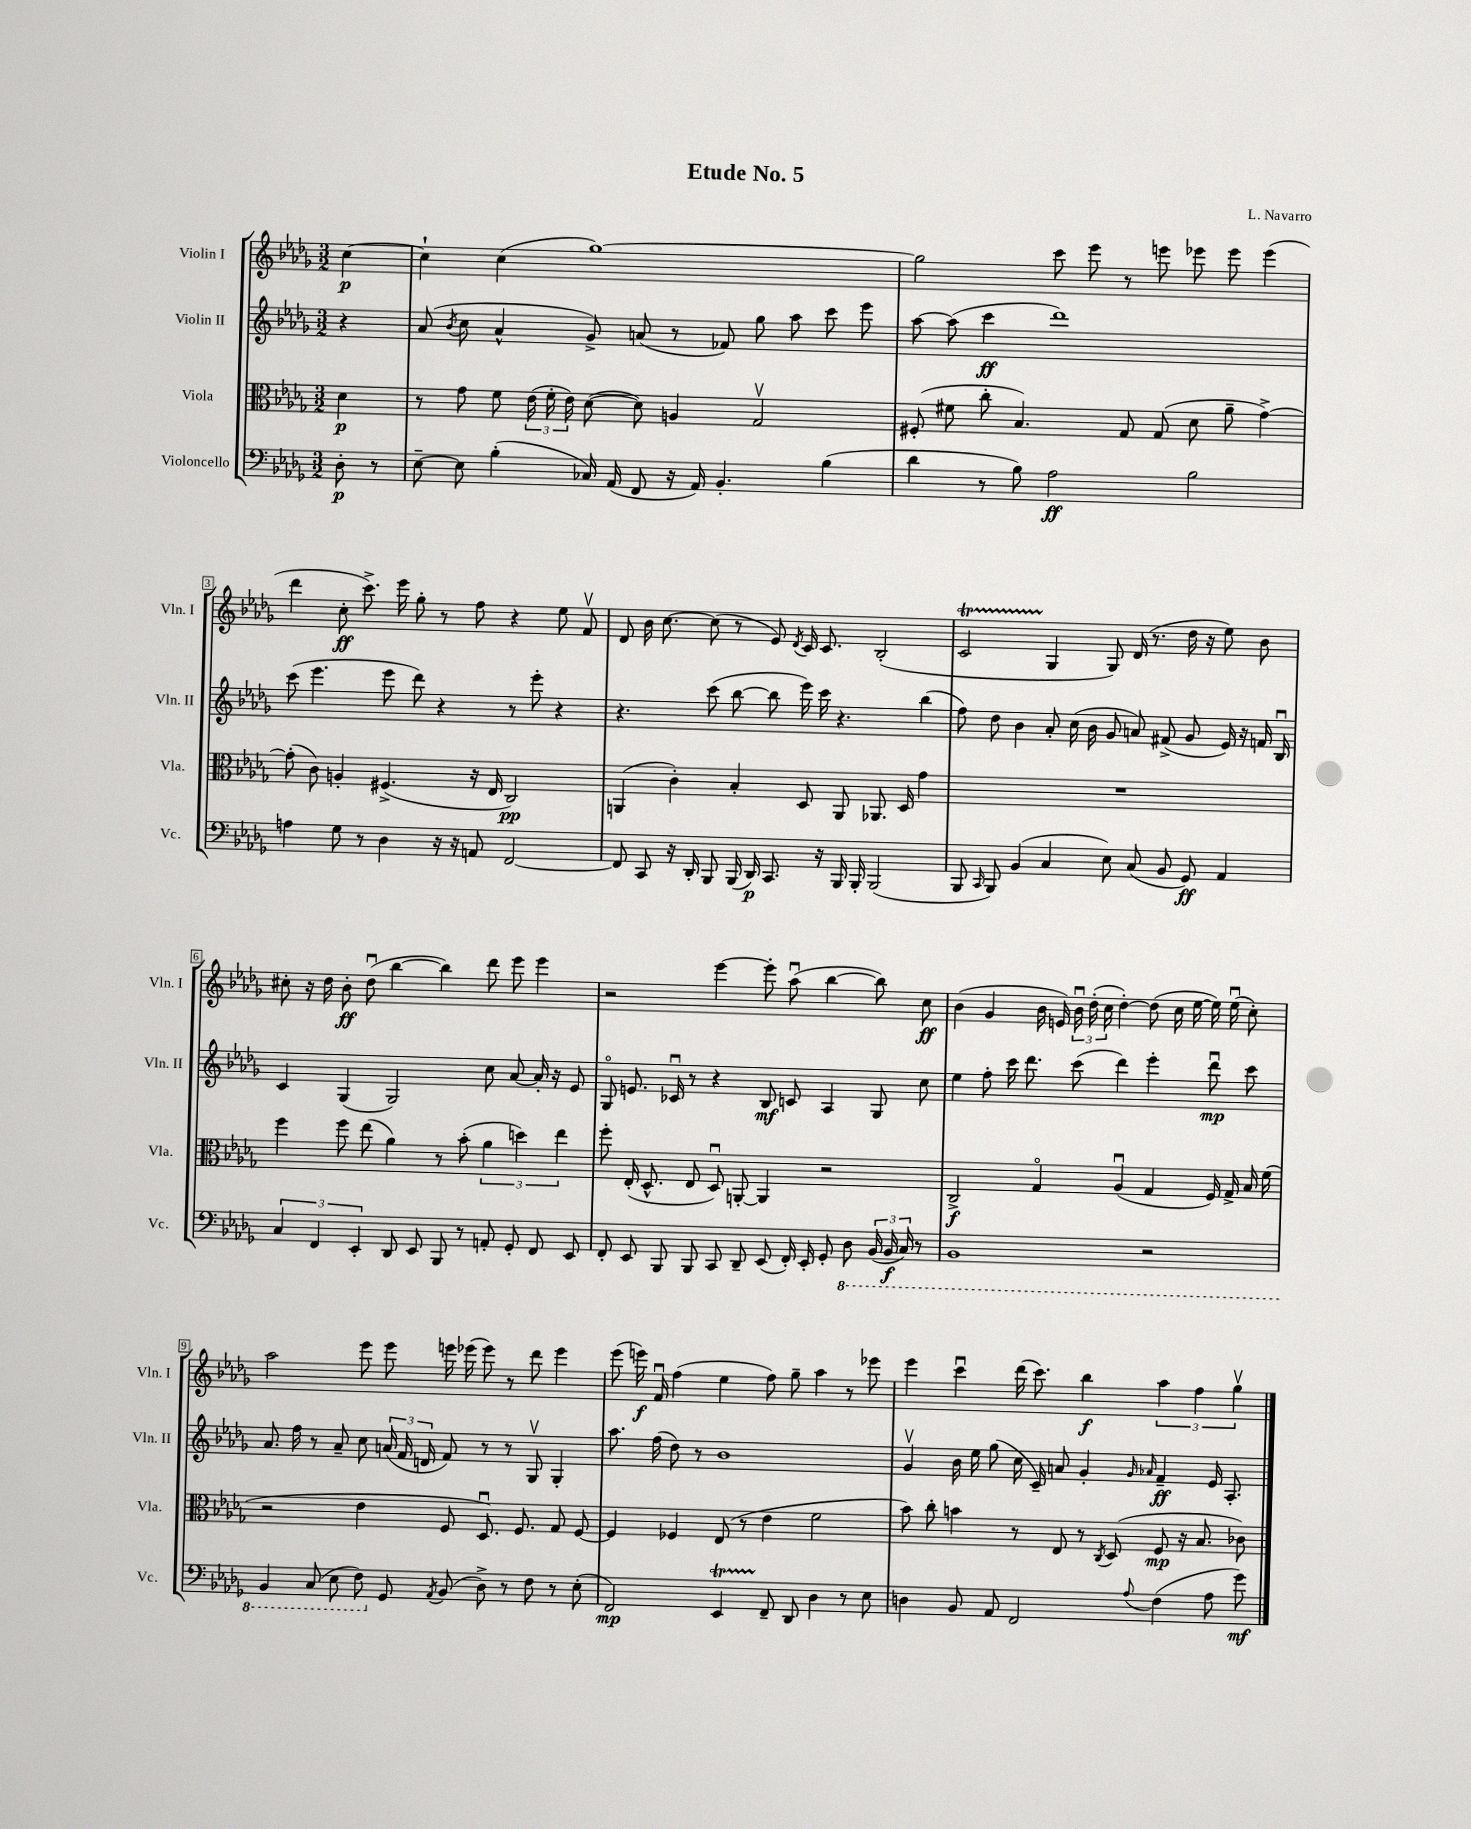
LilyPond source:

\header { title = "Etude No. 5" composer = "L. Navarro" }
<<
\new StaffGroup <<
\new Staff = "s0" \with { instrumentName = "Violin I" shortInstrumentName = "Vln. I" } {
    \clef treble \key des \major \numericTimeSignature \time 3/2 \partial 4
    \autoBeamOff c''4~\p |
    c''4-! c''4( ges''1~) |
    ges''2 c'''8 ees'''8 r8 e'''8 ees'''8 ees'''8 ees'''4( |
    des'''4 c''8-.\ff c'''8.->) ees'''16 ges''8-. r8 f''8 r4 ees''8 f'8\upbow |
    des'8 bes'16 c''8.~ c''8( r8 ees'8) \acciaccatura { des'8 } c'16 c'8. bes2-.( |
    c'2\startTrillSpan ges4\stopTrillSpan ges8) des'16( r8. des''16 r16 ees''8) bes'8 |
    cis''8-. r16 des''16 bes'8-.\ff des''8\downbow( bes''4~ bes''4) des'''8 ees'''8 ees'''4 |
    r2 ees'''4~ ees'''8-. aes''8\downbow( bes''4~ bes''8) c''8\ff |
    bes'4( ges'4 bes'16 e'16) \tuplet 3/2 { bes'16\downbow des''16-.( c''16 } des''4~-.) des''8( c''16 ees''16~ ees''16) ees''16\downbow( c''8-.) |
    aes''2 ees'''8 ees'''8 e'''16 ees'''16( ees'''8) r8 des'''8 ees'''4 |
    ees'''8( e'''16\f) f'16\downbow f''4( ees''4 f''8) ges''8-- aes''4 r8 ees'''8 |
    ees'''4 c'''4\downbow des'''16( c'''8.) bes''4\f \tuplet 3/2 { aes''4 f''4 ges''4\upbow } \bar "|." |
}
\new Staff = "s1" \with { instrumentName = "Violin II" shortInstrumentName = "Vln. II" } {
    \clef treble \key des \major \numericTimeSignature \time 3/2 \partial 4
    \autoBeamOff r4 |
    aes'8( \acciaccatura { bes'8 } c''8 aes'4-^ ges'8->) a'8( r8 fes'8) ges''8 aes''8 c'''8 ees'''8 |
    aes''8~ aes''8( c'''4\ff des'''1) |
    c'''8( ees'''4. ees'''8 des'''8) r4 r8 ees'''8-. r4 |
    r4. c'''8( bes''8~ bes''8 ees'''16) c'''16 r4. bes''4( |
    f''8) des''8 bes'4 aes'8-. c''16( bes'16 ges'8 a'8) fis'8->( ges'8 ees'16) r16 f'16 bes16\downbow |
    c'4 ges4( ges2) c''8 aes'8~ aes'16-. r16 ees'8 |
    ges8\flageolet e'8. ces'16\downbow r8 r4 bes8\mf c'8 aes4 ges8 c''8 |
    ees''4 f''8-. c'''16 des'''8. c'''8( des'''4) ees'''4-. des'''8\downbow\mp c'''8 |
    aes'8. f''16 r8 aes'8-- c''8 \tuplet 3/2 { a'16( f'16 d'16 } f'8) r8 r8 ges8\upbow ges4-. |
    aes''8. f''16( des''8) r8 bes'1 |
    ges'4\upbow bes'16 ees''16 ges''8( c''16 c'16--) a'8 ges'4-. \grace { ges'16 aes'16 } f'4--\ff ees'16 aes8.-. \bar "|." |
}
\new Staff = "s2" \with { instrumentName = "Viola" shortInstrumentName = "Vla." } {
    \clef alto \key des \major \numericTimeSignature \time 3/2 \partial 4
    \autoBeamOff des'4\p |
    r8 ges'8 f'8 \tuplet 3/2 { ees'16( f'16-. ees'16) } des'8~( des'8) a4 ges2\upbow |
    fis8-.( fis'8 c''8-. bes4.) ges8 ges8( des'8 aes'8-- ges'4~->) |
    ges'8-.( c'8) a4-. fis4.->( r16 ees16 c2\pp) |
    a,4( c'4-.) bes4-. des8 a,8 aes,8. des16 ges'4 |
    R1. |
    f''4 f''8 ees''8( aes'4) r8 bes'8-.( \tuplet 3/2 { aes'4 d''4) ees''4 } |
    f''8-. ees16-.( des8.-^ ees8 des8\downbow) a,8~-. a,4 r2 |
    c2->\f ges4\flageolet aes4\downbow( ges4 f16) ges16-> bes16 f'16( |
    r2 ees'4 f8 des8.\downbow) f8. ges8 f8~ |
    f4 fes4 ees8( r8 ees'4 f'2 |
    bes'8) c''8-. b'4 r8 ees8 r8 \acciaccatura { c8 } des8( f8\mp r16 bes8. ces'8) \bar "|." |
}
\new Staff = "s3" \with { instrumentName = "Violoncello" shortInstrumentName = "Vc." } {
    \clef bass \key des \major \numericTimeSignature \time 3/2 \partial 4
    \autoBeamOff des8-.\p r8 |
    ees8~-- ees8 bes4-.( ces16) aes,16( f,8 r16 aes,16) bes,4.-. bes4( |
    des'4 r8 bes8) aes2\ff bes2 |
    a4 ges8 r8 des4 r16 r16 a,8 f,2~ |
    f,8 c,8 r16 des,16-. bes,,8 bes,,16( des,16\p) c,8. r16 bes,,16 bes,,16-. bes,,2( |
    bes,,8 \grace { c,16 } bes,,8) bes,4( c4 ees8) c8( bes,8 ges,8\ff) aes,4 |
    \tuplet 3/2 { c4 f,4 ees,4-. } des,8 ees,8 bes,,8 r8 a,8-. ges,8-. f,8 ees,8 |
    f,8-. ees,8 bes,,8 bes,,8 c,8 des,8-- ees,8( f,16-.) ees,16-. ges,8-. \ottava #-1 des,8 \tuplet 3/2 { bes,,16( bes,,16\f c,16) } r8 |
    bes,,1 r2 |
    bes,,4 c,8( ees,8 f,8) \ottava #0 ges,8 \acciaccatura { aes,8 } bes,8( des8->) r8 f8 r8 ees8-.( |
    f,2\mp) ees,4\startTrillSpan f,8--\stopTrillSpan des,8 des4 r8 ees8 |
    d4 bes,8 aes,8 f,2 \appoggiatura { aes8 } f4( aes8 ges'8\mf) \bar "|." |
}
>>
>>
\layout { \context { \Score \override BarNumber.stencil = #(make-stencil-boxer 0.1 0.3 ly:text-interface::print) } }
